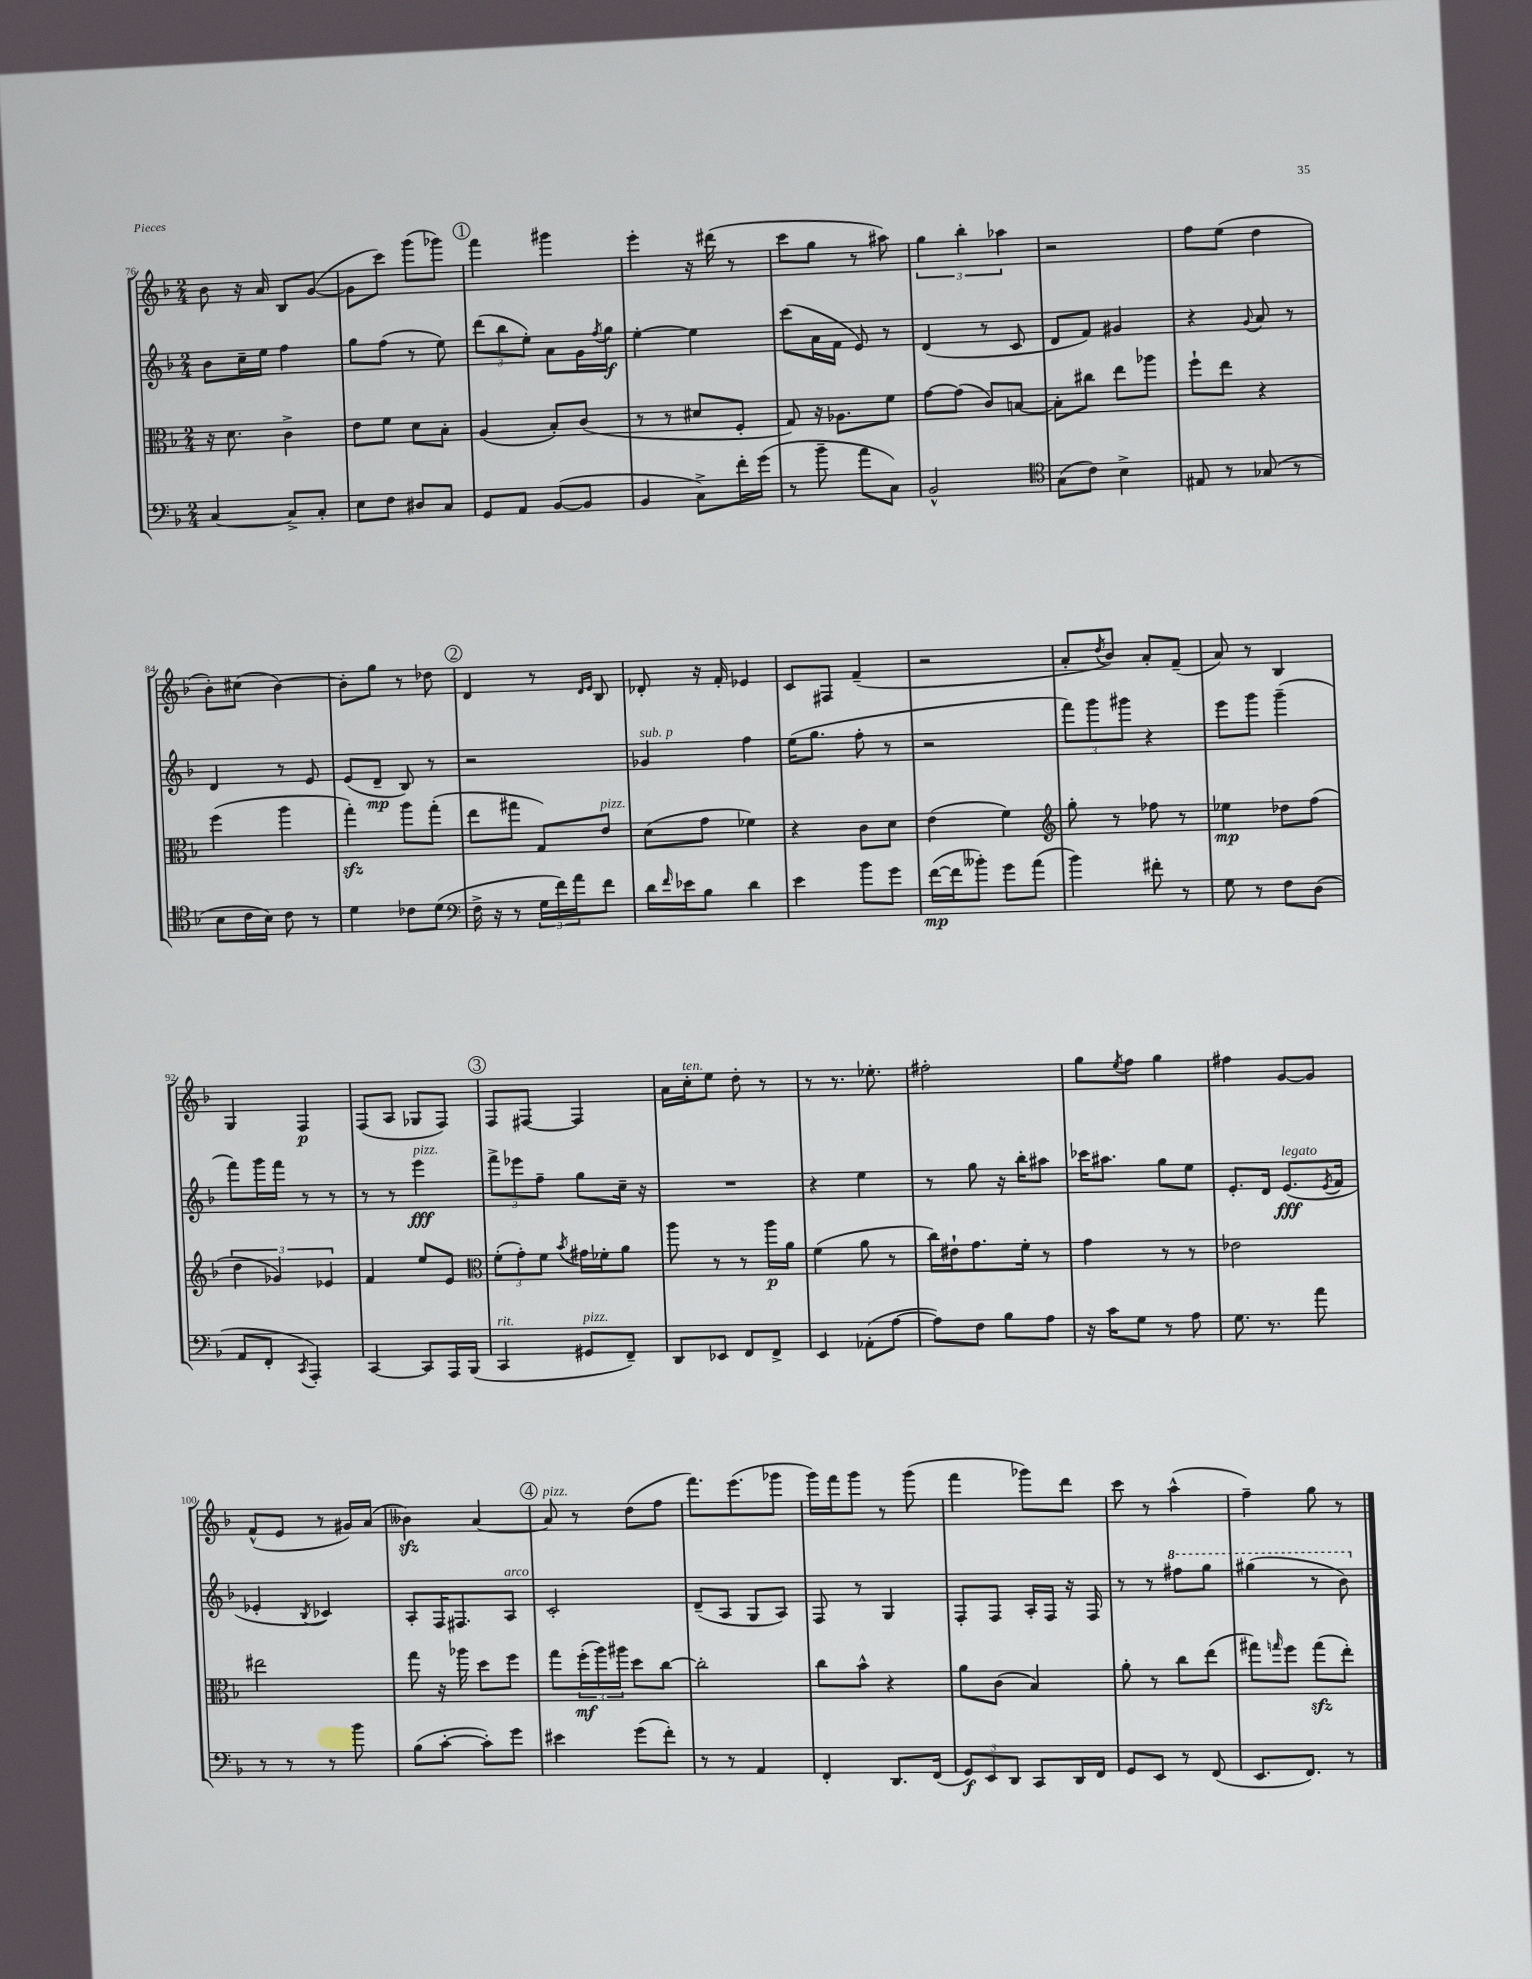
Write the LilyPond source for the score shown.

<<
\new StaffGroup <<
\new Staff = "s0" {
    \clef treble \key f \major \numericTimeSignature \time 2/4
    bes'8 r16 a'16 bes8 g'8~( |
    g'8 c'''8) g'''8( ges'''8) |
    \mark \markup { \circle "1" } f'''4 gis'''4 |
    e'''4-. r16 dis'''16( r8 |
    c'''8 g''8 r8 ais''8) |
    \tuplet 3/2 { g''4 bes''4-. aes''4 } |
    r2 |
    f''8 e''8( d''4 |
    bes'8-.) cis''8( bes'4~) |
    bes'8-. g''8 r8 des''8 |
    \mark \markup { \circle "2" } d'4 r8 \grace { d'16 e'16 } bes8 |
    des'8-. r16 f'16-. ees'4 |
    c'8 fis8 f'4--( |
    r2 |
    a'8-. \acciaccatura { d''8 } bes'8) a'8-. f'8--( |
    a'8) r8 bes4 |
    g4 f4\p |
    f8( a8 ges8 f8) |
    \mark \markup { \circle "3" } f8 fis8~ fis4 |
    a'16 c''16-.^\markup { \italic "ten." } e''8 d''8-. r8 |
    r8 r8. ees''8.-. |
    fis''2-. |
    g''8 \acciaccatura { e''8 } f''8 g''4 |
    fis''4 g'8~ g'8 |
    f'8-^( e'8 r8 gis'16) a'16( |
    beses'4\sfz) a'4~ |
    \mark \markup { \circle "4" } a'8^\markup { \italic "pizz." } r8 d''8( f''8 |
    f'''8.) e'''8.( ges'''8 |
    g'''16) f'''16 g'''8 r8 g'''8( |
    f'''4 ges'''8) d'''8 |
    c'''8 r8 a''4-^( |
    f''4--) g''8 r8 \bar "|." |
}
\new Staff = "s1" {
    \clef treble \key f \major \numericTimeSignature \time 2/4
    bes'8 c''16-- e''16 f''4 |
    g''8 f''8( r8 e''8) |
    \mark \markup { \circle "1" } \tuplet 3/2 { d'''8( bes''8 e''8-.) } a'8 g'16 \acciaccatura { f''8 } g''16\f |
    e''4~-. e''4 |
    c'''8( a'16 f'16 e'8) r8 |
    d'4( r8 c'8 |
    d'8 f'8) gis'4 |
    r4 \appoggiatura { g'8 } a'8 r8 |
    d'4 r8 e'8 |
    e'8( d'8--\mp bes8) r8 |
    \mark \markup { \circle "2" } r2 |
    ges'4^\markup { \italic "sub. p" } f''4 |
    e''16( g''8. f''8-. r8 |
    r2 |
    \tuplet 3/2 { f'''8) g'''8 gis'''8 } r4 |
    e'''8 g'''8 g'''4--( |
    f'''8) g'''16 f'''16 r8 r8 |
    r8 r8 e'''4\fff^\markup { \italic "pizz." } |
    \mark \markup { \circle "3" } \tuplet 3/2 { f'''8-> ees'''8 f''8-- } g''8 c''16-- r16 |
    R2 |
    r4 e''4 |
    r8 g''8 r16 bes''16-. ais''8 |
    ces'''16 ais''8. g''8 e''8 |
    e'8.-. d'16 e'8.\fff^\markup { \italic "legato" }( \acciaccatura { e'8 } f'16 |
    ees'4-. \acciaccatura { bes8 } ces'4) |
    a8-. f16 fis8. a8^\markup { \italic "arco" } |
    \mark \markup { \circle "4" } c'2-. |
    d'8--( a8 g8 a8) |
    f8 r8 g4 |
    f8-. f8 a16-. f16 r16 f16 |
    r8 r8 \ottava #1 fis'''8 g'''8 |
    gis'''4( r8 bes''8) \ottava #0 \bar "|." |
}
\new Staff = "s2" {
    \clef alto \key f \major \numericTimeSignature \time 2/4
    r16 d'8. c'4-> |
    e'8 f'8 d'8 bes8-. |
    \mark \markup { \circle "1" } a4( bes8-.) c'8( |
    r8 r8 dis'8 f8-. |
    g8) r16 aes8. f'8 |
    g'8~ g'8( c'8) b8~ |
    b8-. cis''8 e''8 aes''8 |
    f''8-! e''8 r4 |
    f''4( a''4 |
    g''4-.\sfz) a''8 g''8-.( |
    \mark \markup { \circle "2" } e''8 gis''8 g8) e'8^\markup { \italic "pizz." } |
    d'8( g'8 fes'4) |
    r4 c'8 d'8 |
    e'4( f'4) |
    \clef treble g''8-. r8 fes''8 r8 |
    ees''4\mp des''8 f''8( |
    \tuplet 3/2 { d''4 ges'4) ees'4 } |
    f'4 e''8 e'8 |
    \mark \markup { \circle "3" } \clef alto \tuplet 3/2 { f'8-.( g'8-.) f'8 } \acciaccatura { bes'8 } gis'16 fes'16-. a'8 |
    a''8 r8 r8 a''16\p a'16 |
    f'4( a'8 r8 |
    c''16) eis'16-! g'8. f'16-. r8 |
    g'4 r8 r8 |
    ees'2 |
    eis''2 |
    g''8 r16 aes''16 d''8 f''8 |
    \mark \markup { \circle "4" } g''8 \tuplet 3/2 { f''16-.\mf( a''16) ais''16 } d''8 c''8~ |
    c''2-. |
    c''8 bes'8-^ r4 |
    a'8 c'8( bes4) |
    a'8-. r8 c''8 e''8( |
    gis''8) \grace { g''16 } f''8 g''8\sfz( e''8-.) \bar "|." |
}
\new Staff = "s3" {
    \clef bass \key f \major \numericTimeSignature \time 2/4
    c4~ c8-> c8-. |
    e8 f8 dis8 c8 |
    \mark \markup { \circle "1" } g,8 a,8 bes,8~( bes,8 |
    bes,4 c8->) f'16-. g'16( |
    r8 bes'8-- a'8 c8) |
    bes,2-^ |
    \clef tenor g8( c'8) bes4-> |
    eis8 r8 ges8( r8 |
    bes8 c'16 bes16) c'8 r8 |
    d'4 ces'8 d'8( |
    \mark \markup { \circle "2" } \clef bass f16-> r16 r8 \tuplet 3/2 { g16 f'16) a'16 } f'8 |
    d'16 \grace { f'16 } ees'16 bes8 d'4 |
    e'4 bes'8 g'8 |
    f'16~\mp( f'16 beses'8-.) g'8 a'8( |
    bes'4) fis'8-. r8 |
    g8 r8 f8 d8( |
    a,8 f,8-. \acciaccatura { c,8 } a,,4-.) |
    c,4~ c,8 a,,16 bes,,16( |
    \mark \markup { \circle "3" } c,4^\markup { \italic "rit." } gis,8^\markup { \italic "pizz." } f,8--) |
    d,8 ees,8 f,8 f,8-> |
    e,4 aes,8-.( a8~ |
    a8) f8 bes8 a8 |
    r16 c'16 g8 r8 a8 |
    g8. r8. a'8 |
    r8 r8 r8 bes'8 |
    bes8( c'8~-. c'8-.) g'8 |
    \mark \markup { \circle "4" } eis'4 g'8( f'8-.) |
    r8 r8 a,4 |
    f,4-. d,8. f,16( |
    \tuplet 3/2 { g,8\f) e,8 d,8 } c,8 d,16 f,16 |
    g,8 e,8 r8 f,8( |
    e,8. f,8.) r8 \bar "|." |
}
>>
>>
\layout { \context { \Score currentBarNumber = #76 } }
